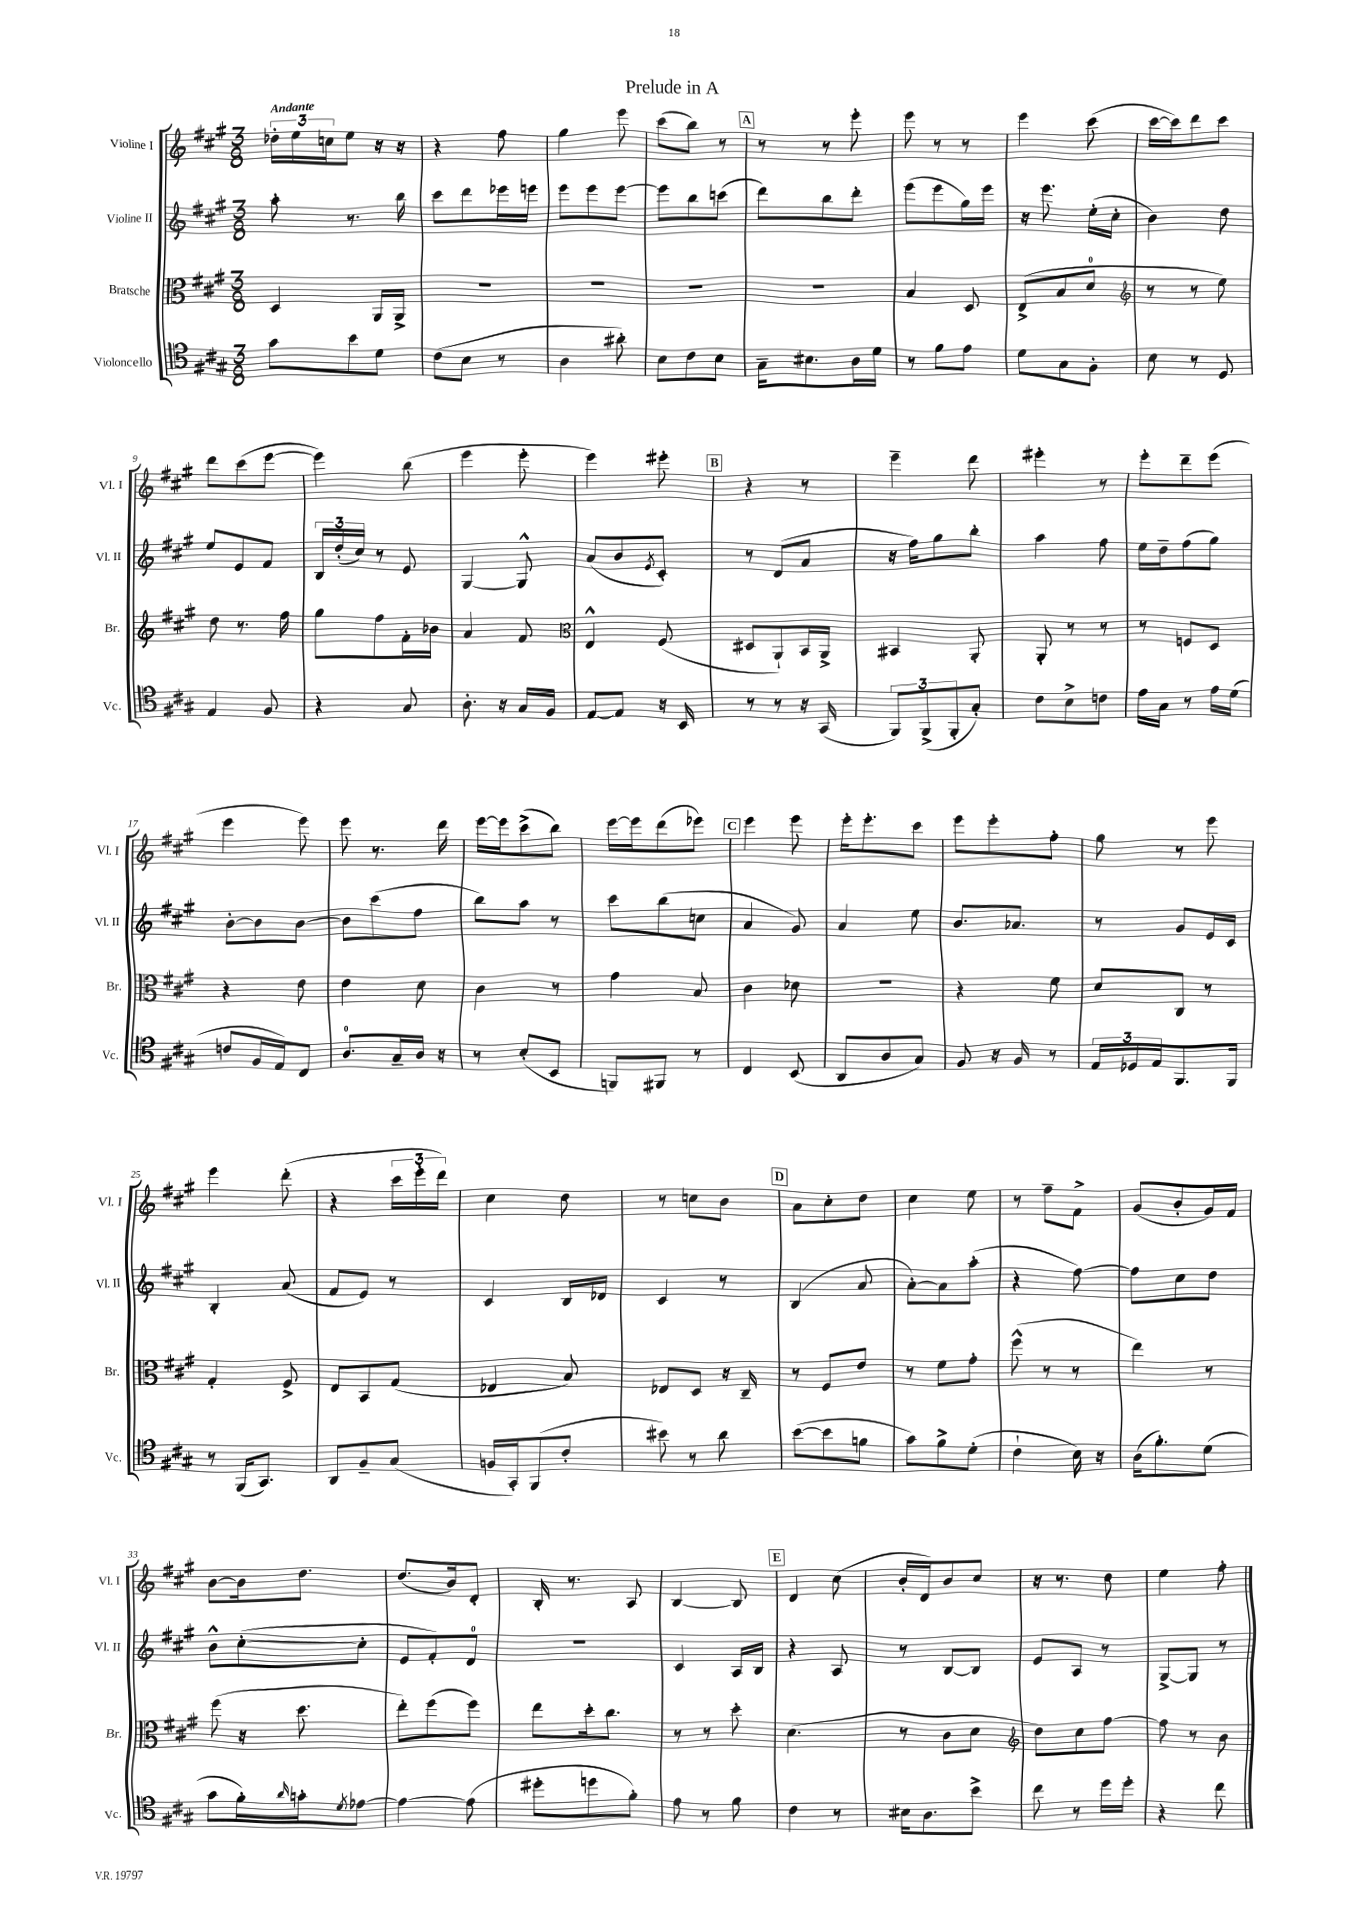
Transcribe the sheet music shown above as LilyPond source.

\header { title = "Prelude in A" }
<<
\new StaffGroup <<
\new Staff = "s0" \with { instrumentName = "Violine I" shortInstrumentName = "Vl. I" } {
    \clef treble \key a \major \numericTimeSignature \time 3/8 \tempo "Andante"
    \tuplet 3/2 { des''16-. e''16 c''16 } e''8 r16 r16 |
    r4 fis''8 |
    gis''4 e'''8 |
    cis'''8( b''8) r8 |
    \mark \markup { \box "A" } r8 r8 e'''8-. |
    e'''8 r8 r8 |
    e'''4 cis'''8( |
    cis'''16~ cis'''16) d'''8 cis'''8 |
    d'''8 cis'''8( e'''8~ |
    e'''4) b''8( |
    e'''4 e'''8-. |
    e'''4) eis'''8-. |
    \mark \markup { \box "B" } r4 r8 |
    e'''4-- d'''8 |
    eis'''4-. r8 |
    e'''8-. d'''8-- e'''8( |
    e'''4 e'''8) |
    e'''8 r8. d'''16 |
    e'''16~ e'''16 cis'''8->( b''8) |
    e'''16~ e'''16 d'''8( ees'''8) |
    \mark \markup { \box "C" } e'''4 e'''8 |
    e'''16-. e'''8.-. cis'''8 |
    e'''8 e'''8-. fis''8-. |
    gis''8 r8 e'''8 |
    e'''4 d'''8-.( |
    r4 \tuplet 3/2 { cis'''16 e'''16-. d'''16) } |
    cis''4 d''8 |
    r8 c''8 b'8 |
    \mark \markup { \box "D" } a'8 cis''8-. d''8 |
    cis''4 e''8 |
    r8 fis''8-- fis'8-> |
    gis'8( b'8-. gis'16) fis'16 |
    b'8~ b'16 d''8. |
    d''8.( b'16) d'8-. |
    b16-. r8. a8 |
    b4~ b8 |
    \mark \markup { \box "E" } d'4 cis''8( |
    b'16-. d'16) b'8 cis''8 |
    r16 r8. d''8 |
    e''4 fis''8-. \bar "|." |
}
\new Staff = "s1" \with { instrumentName = "Violine II" shortInstrumentName = "Vl. II" } {
    \clef treble \key a \major \numericTimeSignature \time 3/8
    a''8-. r8. b''16 |
    cis'''8 d'''8 ees'''16 e'''16 |
    e'''8 e'''8 e'''8~ |
    e'''8 b''8 c'''8( |
    \mark \markup { \box "A" } d'''8) b''8 d'''8-. |
    e'''8( e'''8 gis''16) e'''16 |
    r16 e'''8. e''16-.( cis''16-. |
    b'4) d''8 |
    e''8 e'8 fis'8 |
    \tuplet 3/2 { b16 d''16-.( cis''16) } r8 e'8 |
    gis4~ gis8-^ |
    a'8( b'8 \acciaccatura { e'8 } cis'8-.) |
    \mark \markup { \box "B" } r8 d'8( a'8 |
    r16 fis''16) gis''8 b''8-. |
    a''4 fis''8 |
    e''16 d''16-- fis''8( gis''8) |
    b'8~-. b'8 b'8~ |
    b'8 cis'''8( fis''8 |
    b''8) a''8 r8 |
    cis'''8 b''8( c''8 |
    \mark \markup { \box "C" } a'4 gis'8) |
    a'4 e''8 |
    b'8. aes'8. |
    r8 gis'8 e'16 cis'16 |
    b4-. a'8( |
    fis'8 e'8) r8 |
    cis'4 b16 des'16 |
    cis'4 r8 |
    \mark \markup { \box "D" } b4( a'8 |
    a'8~-.) a'8 a''8-.( |
    r4 fis''8~) |
    fis''8 cis''8 d''8 |
    b'8-^ cis''8~-.( cis''8-. |
    e'8 fis'8-.) d'8-0 |
    R4. |
    cis'4 a16 b16 |
    \mark \markup { \box "E" } r4 a8 |
    r8 b8~ b8 |
    e'8 a8 r8 |
    gis8~-> gis8 r8 \bar "|." |
}
\new Staff = "s2" \with { instrumentName = "Bratsche" shortInstrumentName = "Br." } {
    \clef alto \key a \major \numericTimeSignature \time 3/8
    d4 a,16 a,16-> |
    R4. |
    R4. |
    R4. |
    \mark \markup { \box "A" } R4. |
    b4 d8 |
    e8->( b8 d'8-0 |
    \clef treble r8 r8 e''8) |
    d''8 r8. fis''16 |
    gis''8 fis''8 fis'16-. bes'16 |
    a'4 fis'8 |
    \clef alto e4-^ fis8( |
    \mark \markup { \box "B" } dis8 a,8-!) b,16 a,16-> |
    bis,4 a,8-. |
    a,8-. r8 r8 |
    r8 f8 d8 |
    r4 e'8 |
    e'4 d'8 |
    cis'4 r8 |
    gis'4 b8 |
    \mark \markup { \box "C" } cis'4 des'8 |
    R4. |
    r4 fis'8 |
    d'8 cis8 r8 |
    gis4-. fis8-> |
    e8 b,8 gis8( |
    ees4 b8) |
    ees8 d8 r16 cis16-- |
    \mark \markup { \box "D" } r8 fis8 e'8 |
    r8 fis'8 gis'8-. |
    fis''8-^( r8 r8 |
    e''4) r8 |
    fis''8( r16 d''8. |
    e''8-.) fis''8( fis''8) |
    e''8 d''16-. cis''8. |
    r8 r8 d''8-. |
    \mark \markup { \box "E" } d'4.( |
    r8 cis'8 d'8 |
    \clef treble d''8) cis''8 fis''8~ |
    fis''8 r8 b'8 \bar "|." |
}
\new Staff = "s3" \with { instrumentName = "Violoncello" shortInstrumentName = "Vc." } {
    \clef tenor \key a \major \numericTimeSignature \time 3/8
    gis'8 b'8 d'8 |
    cis'8( b8 r8 |
    a4 ais'8-.) |
    b8 cis'8 b8 |
    \mark \markup { \box "A" } gis16-- bis8. a16 d'16 |
    r8 fis'8 e'8 |
    d'8 gis8 fis8-. |
    b8 r8 d8 |
    e4 fis8 |
    r4 gis8 |
    a8.-. r16 gis16 fis16 |
    e8~ e8 r16 b,16 |
    \mark \markup { \box "B" } r8 r8 r16 gis,16( |
    \tuplet 3/2 { fis,8) fis,8->( fis,8-. } gis8-.) |
    cis'8 b8-> c'8 |
    e'16 gis16 r8 e'16 d'16( |
    c'8 fis16 e16) cis8 |
    a8.-0 gis16-- a16 r16 |
    r8 b8-.( b,8 |
    f,8) fis,8 r8 |
    \mark \markup { \box "C" } cis4 b,8( |
    a,8 a8 gis8) |
    fis8 r16 fis16 r8 |
    \tuplet 3/2 { e16 des16 e16 } fis,8. fis,16 |
    r8 fis,16( gis,8.) |
    a,8 fis8-- gis8( |
    f16 gis,16-.) fis,8( cis'8-. |
    bis'8) r8 a'8 |
    \mark \markup { \box "D" } b'8~( b'8 f'8 |
    gis'8) fis'8-> d'8-.( |
    cis'4-! b16) r16 |
    a16( fis'8.-.) d'8( |
    gis'8 fis'16-.) \grace { a'16 } g'16-. \acciaccatura { d'8 } ees'8~ |
    ees'4~ ees'8( |
    dis''8-. d''8 fis'8-.) |
    e'8 r8 fis'8 |
    \mark \markup { \box "E" } cis'4 r8 |
    bis16 a8. b'8-> |
    cis''8 r8 d''16 d''16-. |
    r4 cis''8 \bar "|." |
}
>>
>>
